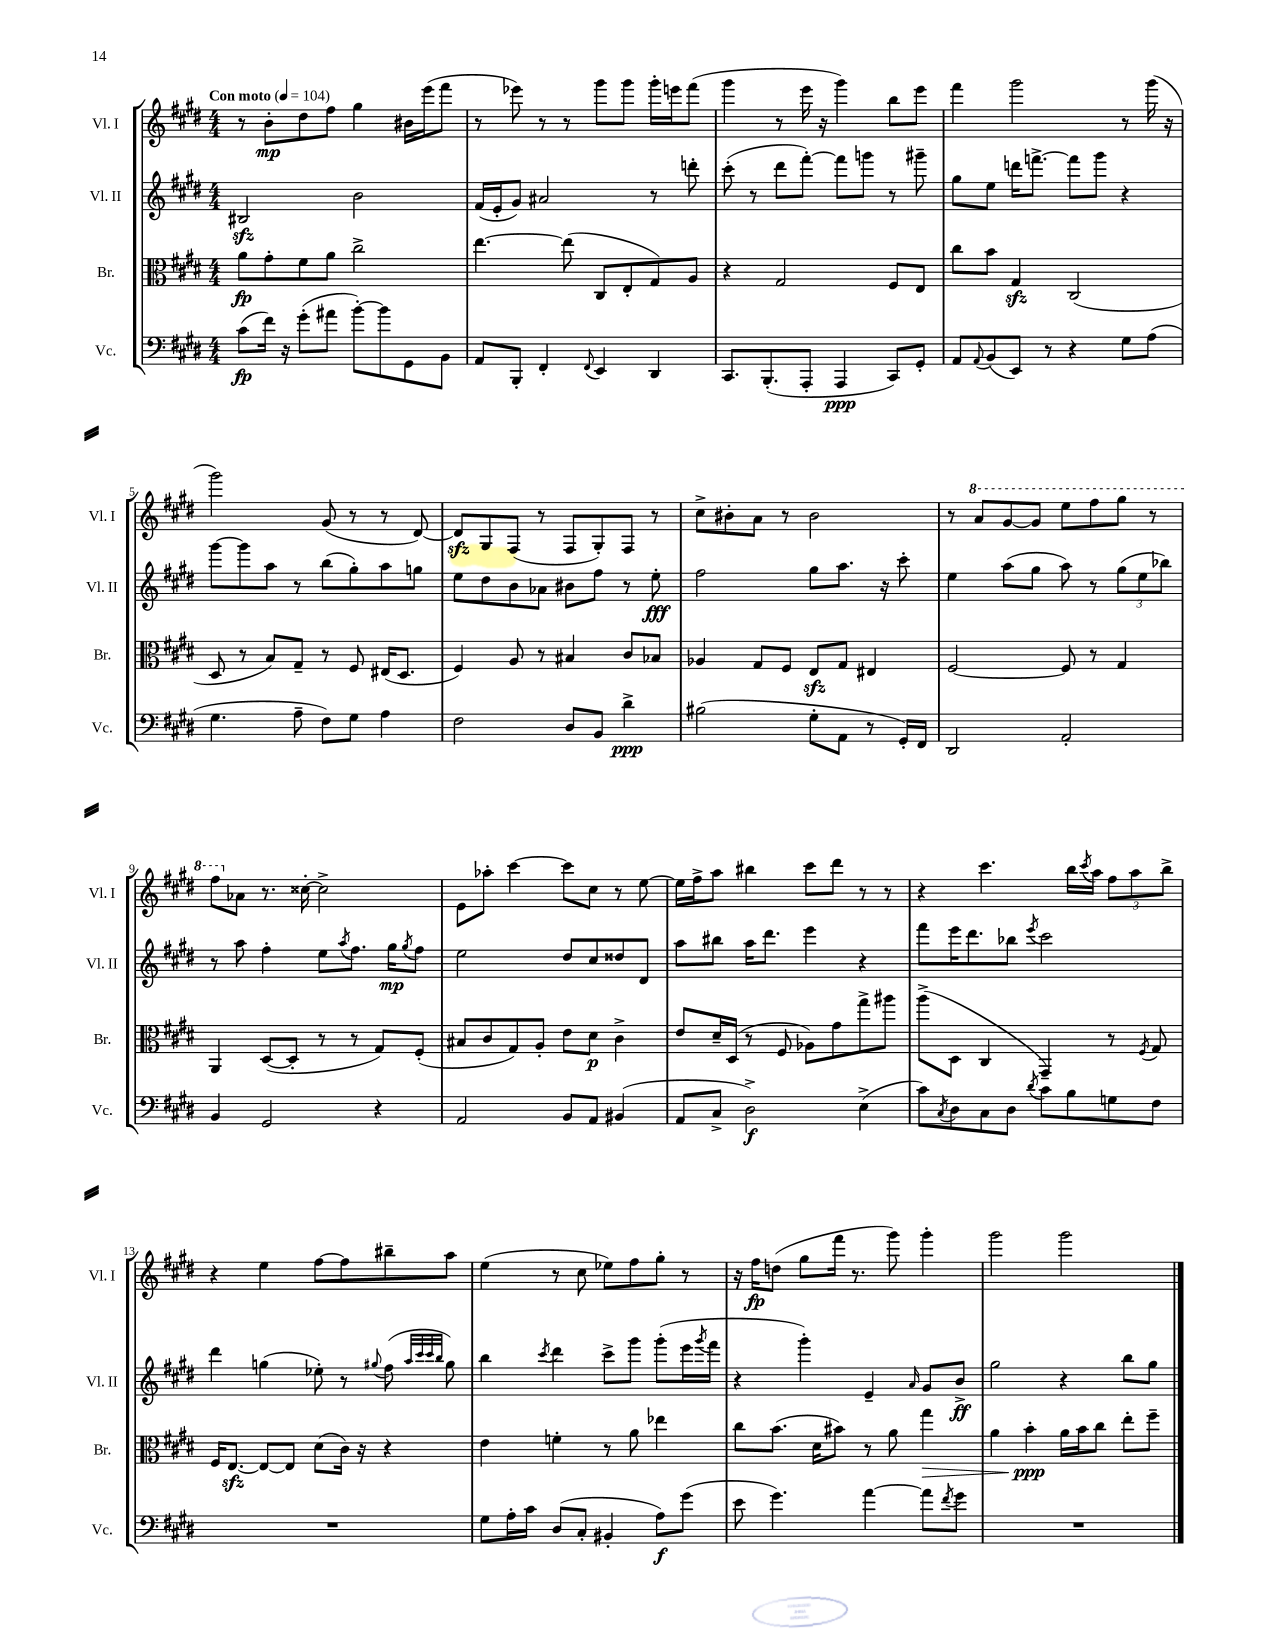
<<
\new StaffGroup <<
\new Staff = "s0" \with { instrumentName = "Vl. I" shortInstrumentName = "Vl. I" } {
    \clef treble \key e \major \numericTimeSignature \time 4/4 \tempo "Con moto" 4 = 104
    r8 b'8-.\mp dis''8 fis''8 gis''4 bis'16 e'''16( fis'''8 |
    r8 ees'''8) r8 r8 gis'''8 gis'''8 gis'''16-. e'''16 fis'''8( |
    gis'''4 r8 e'''16 r16 gis'''4) b''8 e'''8 |
    fis'''4 gis'''2 r8 gis'''16( r16 |
    gis'''2) gis'8( r8 r8 dis'8~) |
    dis'8\sfz gis8 fis8( r8 fis8 gis8-.) fis8 r8 |
    cis''8-> bis'8-. a'8 r8 bis'2 |
    r8 \ottava #1 a''8 gis''8~ gis''8 e'''8 fis'''8 gis'''8 r8 |
    fis'''8 \ottava #0 aes'8 r8. cisis''16~-. cisis''2-> |
    e'8 aes''8-. cis'''4~ cis'''8 cis''8 r8 e''8~ |
    e''16 fis''16-> a''8 bis''4 cis'''8 dis'''8 r8 r8 |
    r4 cis'''4. b''16 \acciaccatura { cis'''8 } a''16 \tuplet 3/2 { fis''8 a''8 b''8-> } |
    r4 e''4 fis''8~ fis''8 bis''8-- a''8 |
    e''4( r8 cis''8 ees''8) fis''8 gis''8-. r8 |
    r16 fis''16\fp d''8( gis''8 fis'''16 r8. gis'''8) gis'''4-. |
    gis'''2 gis'''2 \bar "|." |
}
\new Staff = "s1" \with { instrumentName = "Vl. II" shortInstrumentName = "Vl. II" } {
    \clef treble \key e \major \numericTimeSignature \time 4/4
    bis2\sfz b'2 |
    fis'16( e'16-. gis'8) ais'2 r8 d'''8-. |
    cis'''8-.( r8 dis'''8 fis'''8~-.) fis'''8 g'''8 r8 gis'''8-- |
    gis''8 e''8 d'''16 f'''8.~-> f'''8 gis'''8 r4 |
    gis'''8~ gis'''8 a''8 r8 b''8( gis''8-.) a''8 g''8 |
    e''8 dis''8 b'8 aes'8 bis'8 fis''8 r8 e''8-.\fff |
    fis''2 gis''8 a''8. r16 cis'''8-. |
    e''4 a''8( gis''8 a''8) r8 \tuplet 3/2 { gis''8( e''8 bes''8) } |
    r8 a''8 fis''4-. e''8 \acciaccatura { a''8 } fis''8. gis''16\mp \acciaccatura { gis''8 } fis''8 |
    e''2 dis''8 cis''8 disis''8 dis'8 |
    a''8 bis''8 a''16 dis'''8. e'''4 r4 |
    fis'''8 e'''16 dis'''8. bes''8 \acciaccatura { e'''8 } cis'''2 |
    dis'''4 g''4( ees''8-.) r8 \appoggiatura { gis''8 } fis''8( \grace { a''32 cis'''32 cis'''32 b''32 } gis''8) |
    b''4 \acciaccatura { cis'''8 } dis'''4 cis'''8-> gis'''8 gis'''8-.( e'''16 \acciaccatura { gis'''8 } fis'''16 |
    r4 gis'''4-.) e'4-- \grace { a'16 } gis'8 b'8->\ff |
    gis''2 r4 b''8 gis''8 \bar "|." |
}
\new Staff = "s2" \with { instrumentName = "Br." shortInstrumentName = "Br." } {
    \clef alto \key e \major \numericTimeSignature \time 4/4
    a'8\fp gis'8-. fis'8 a'8 cis''2-> |
    e''4.~ e''8( cis8 e8-. gis8) a8 |
    r4 gis2 fis8 e8 |
    cis''8 b'8 gis4\sfz cis2( |
    dis8 r8 b8) gis8-- r8 fis8 eis16( dis8. |
    fis4) a8 r8 bis4 cis'8 bes8 |
    aes4 gis8 fis8 e8\sfz gis8 eis4 |
    fis2~ fis8 r8 gis4 |
    a,4 dis8~( dis8-. r8 r8 gis8) fis8-.( |
    bis8 cis'8 gis8) a8-. e'8 dis'8\p cis'4-> |
    e'8 dis'16-- dis16( r8 fis8 aes8) gis'8 gis''8-> ais''8 |
    a''8->( dis8 cis4 gis,4--) r8 \acciaccatura { fis8 } gis8 |
    fis16 e8.~\sfz e8~ e8 dis'8( cis'16) r16 r4 |
    e'4 f'4-. r8 a'8 ees''4 |
    cis''8 b'8.( dis'16 bis'8) r8 a'8 gis''4\> |
    a'4 b'4-.\ppp\! a'16 b'16 cis''8 e''8-. fis''8-- \bar "|." |
}
\new Staff = "s3" \with { instrumentName = "Vc." shortInstrumentName = "Vc." } {
    \clef bass \key e \major \numericTimeSignature \time 4/4
    cis'8\fp( fis'16) r16 gis'8-.( ais'8 b'8~-.) b'8 gis,8 b,8 |
    a,8 b,,8-. fis,4-. \appoggiatura { fis,8 } e,4 dis,4 |
    cis,8. b,,8.-.( a,,8-. a,,4\ppp cis,8) gis,8-. |
    a,8 \appoggiatura { a,8 } b,8( e,8) r8 r4 gis8 a8( |
    gis4. a8-- fis8) gis8 a4 |
    fis2 dis8 b,8 dis'4->\ppp |
    bis2( gis8-. a,8 r8 gis,16-.) fis,16 |
    dis,2 a,2-. |
    b,4 gis,2 r4 |
    a,2 b,8 a,8 bis,4( |
    a,8 cis8-> dis2->\f) e4->( |
    cis'8) \acciaccatura { cis8 } dis8 cis8 dis8 \acciaccatura { dis'8 } cis'8 b8 g8 fis8 |
    R1 |
    gis8 a16-. cis'16 dis8( cis8-. bis,4-. a8\f) gis'8( |
    e'8 gis'4.) a'4~ a'8 \acciaccatura { fis'8 } gis'8 |
    R1 \bar "|." |
}
>>
>>
